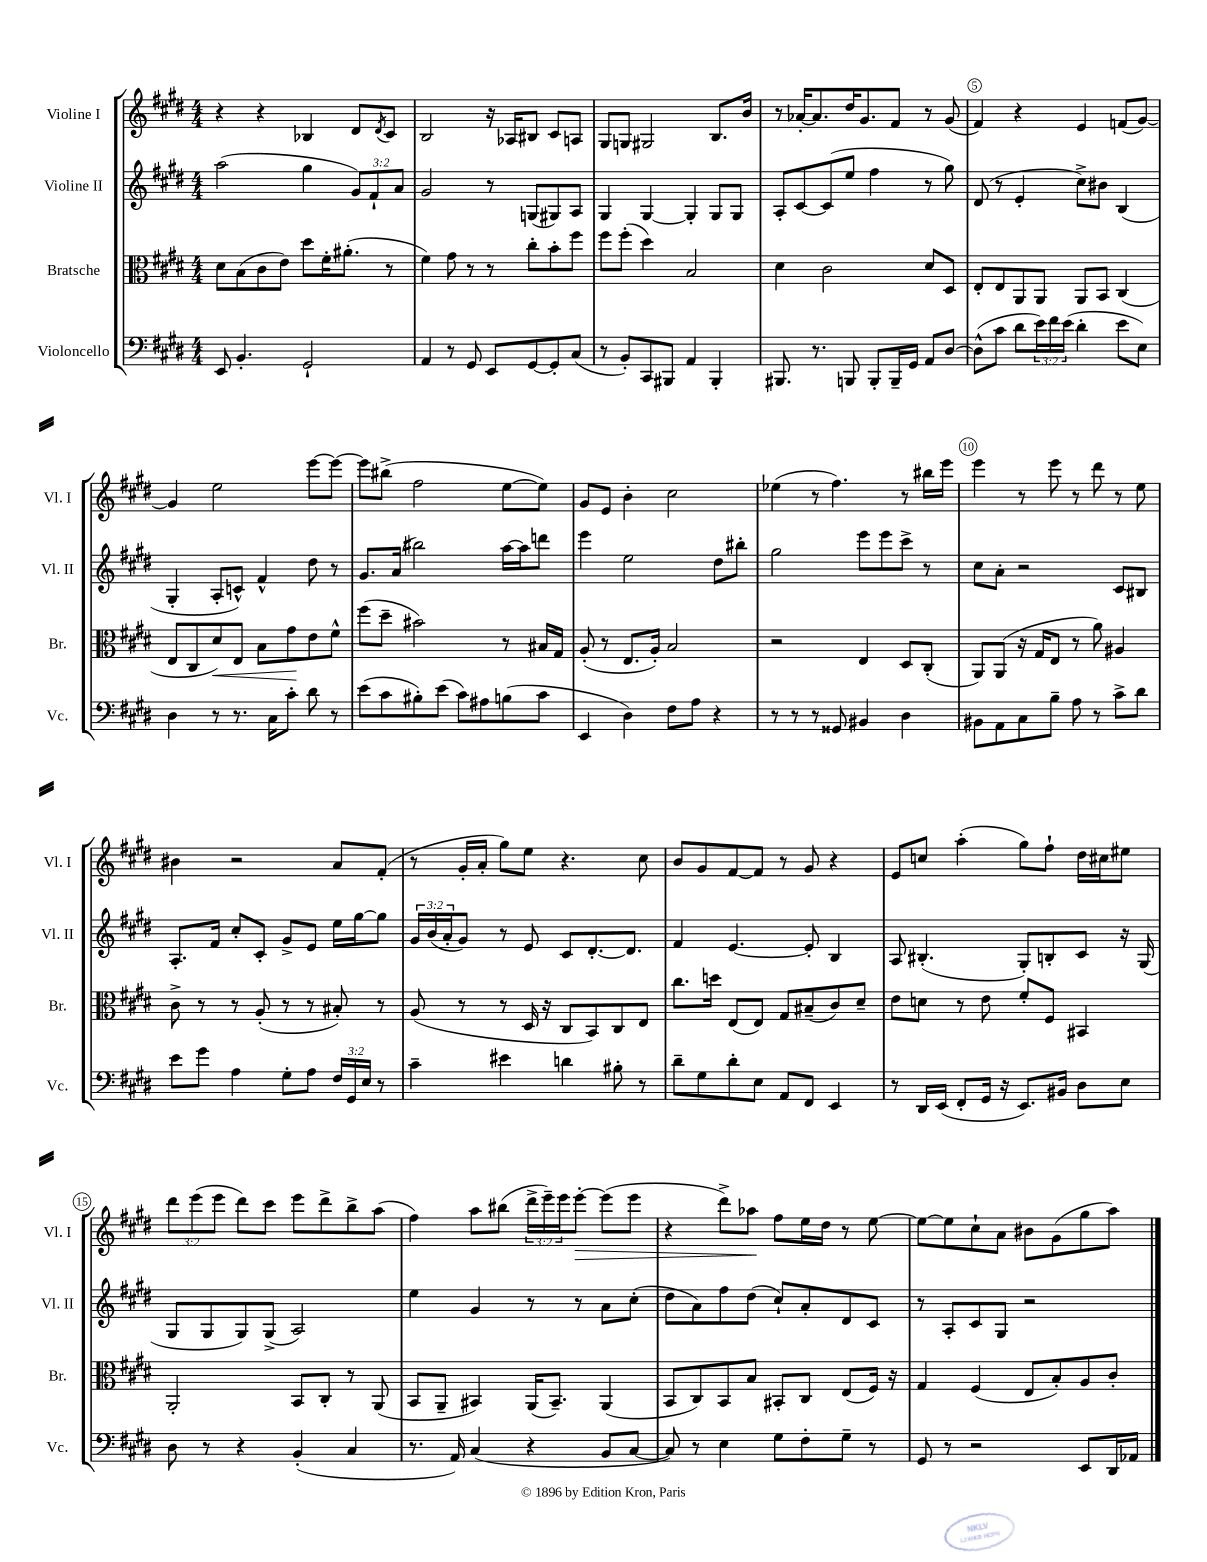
<<
\new StaffGroup <<
\new Staff = "s0" \with { instrumentName = "Violine I" shortInstrumentName = "Vl. I" } {
    \clef treble \key e \major \numericTimeSignature \time 4/4 \override Staff.TupletNumber.text = #tuplet-number::calc-fraction-text
    r4 r4 bes4 dis'8 \acciaccatura { dis'8 } cis'8 |
    b2 r16 aes16 bis8 cis'8 a8 |
    gis8 g8 gis2 b8. b'16 |
    r8 aes'16~-. aes'8. dis''16 gis'8. fis'8 r8 gis'8( |
    fis'4) r4 e'4 f'8( gis'8~) |
    gis'4 e''2 e'''8~ e'''8~ |
    e'''8 bis''8->( fis''2 e''8~ e''8) |
    gis'8 e'8 b'4-. cis''2 |
    ees''4( r8 fis''4.) r8 bis''16 e'''16 |
    e'''4 r8 e'''8 r8 dis'''8 r8 e''8 |
    bis'4 r2 a'8 fis'8-.( |
    r8 gis'16-. a'16-. gis''8) e''8 r4. cis''8 |
    b'8 gis'8 fis'8~ fis'8 r8 gis'8 r4 |
    e'8 c''8 a''4-.( gis''8) fis''8-! dis''16 cis''16 eis''8 |
    \tuplet 3/2 { dis'''8 e'''8( e'''8 } dis'''8) cis'''8 e'''8 dis'''8-> b''8-> a''8( |
    fis''4) a''8 bis''8( \tuplet 3/2 { dis'''16-> e'''16--) e'''16 } e'''8~-.\> e'''8( e'''8 |
    r4 dis'''8->) aes''8\! fis''8 e''16 dis''16 r8 e''8~ |
    e''8~ e''8 cis''8-! a'8 bis'8 gis'8( gis''8 a''8) \bar "|." |
}
\new Staff = "s1" \with { instrumentName = "Violine II" shortInstrumentName = "Vl. II" } {
    \clef treble \key e \major \numericTimeSignature \time 4/4 \override Staff.TupletNumber.text = #tuplet-number::calc-fraction-text
    a''2( gis''4 \tuplet 3/2 { gis'8) fis'8-! a'8 } |
    gis'2 r8 g8( gis8) a8 |
    gis4 gis4~ gis4-. gis8 gis8 |
    a8-. cis'8~ cis'8( e''8 fis''4 r8 gis''8) |
    dis'8( r8 e'4-. cis''8->) bis'8 b4( |
    gis4-. a8-. c'8-^) fis'4-^ dis''8 r8 |
    gis'8. a'16( bis''2) a''16~ a''16 d'''8 |
    e'''4 e''2 dis''8 bis''8-. |
    gis''2 e'''8 e'''8 cis'''8-> r8 |
    cis''8 a'8-. r2 cis'8 bis8 |
    a8.-. fis'16 cis''8-. cis'8-. gis'8-> e'8 e''16 gis''16~ gis''8 |
    \tuplet 3/2 { gis'16 b'16( a'16-. } gis'8) r8 e'8 cis'8 dis'8.~-. dis'8. |
    fis'4 e'4.~ e'8-. b4 |
    a8 bis4.-.( gis8-.) b8-. cis'8 r16 gis16( |
    gis8 gis8 gis8) gis8->( a2) |
    e''4 gis'4 r8 r8 a'8 cis''8-.( |
    dis''8 a'8) fis''8 dis''8( cis''8-!) a'8-. dis'8 cis'8 |
    r8 a8-. cis'8 gis8 r2 \bar "|." |
}
\new Staff = "s2" \with { instrumentName = "Bratsche" shortInstrumentName = "Br." } {
    \clef alto \key e \major \numericTimeSignature \time 4/4
    dis'8 b8( cis'8 e'8) dis''8 fis'16-. ais'8.-.( r8 |
    fis'4) gis'8 r8 r8 cis''8-. b'8-. fis''8 |
    fis''8 fis''8-.( dis''4) b2 |
    dis'4 cis'2 dis'8 dis8 |
    e8-. e8 a,8 a,8 a,8 b,8 cis4( |
    e8 cis8 dis'8\<) e8 b8 gis'8\! e'8 fis'8-^ |
    fis''8( dis''8-- bis'2) r8 bis16 gis16 |
    a8-.( r8 e8. a16-.) b2 |
    r2 e4 dis8 cis8-.( |
    a,8) a,8( r16 gis16 e8 r8 a'8) ais4 |
    cis'8-> r8 r8 a8-.( r8 r8 bis8-.) r8 |
    a8( r8 r8 dis16 r16 cis8 b,8) cis8 e8 |
    cis''8. d''16 e8( e8) gis8 bis8--( cis'8) dis'8-- |
    e'8 d'8 r8 e'8 fis'8-. fis8 bis,4 |
    a,2-. b,8 cis8-. r8 a,8( |
    b,8 a,8-- bis,4) a,16( bis,8.--) a,4( |
    b,8 cis8) b,8 b8 bis,8-. cis8 e8( fis16) r16 |
    gis4 fis4( e8 b8-.) a8 cis'8-. \bar "|." |
}
\new Staff = "s3" \with { instrumentName = "Violoncello" shortInstrumentName = "Vc." } {
    \clef bass \key e \major \numericTimeSignature \time 4/4 \override Staff.TupletNumber.text = #tuplet-number::calc-fraction-text
    e,8 b,4.-. gis,2-! |
    a,4 r8 gis,8 e,8 gis,8~ gis,8-. cis8( |
    r8 b,8-.) cis,8 bis,,8 a,4 bis,,4-. |
    bis,,8. r8. b,,8 b,,8-. b,,16-- gis,16 a,8 dis8~ |
    dis8-^( cis'8 dis'8 \tuplet 3/2 { e'16) fis'16 e'16( } dis'4-. e'8 e8) |
    dis4 r8 r8. cis16 cis'8-. dis'8 r8 |
    e'8( cis'8 bis8-.) e'8( cis'8) ais8 b8( cis'8 |
    e,4 dis4) fis8 a8 r4 |
    r8 r8 r8 gisis,8 bis,4 dis4 |
    bis,8 a,8 cis8 b8-- a8 r8 cis'8-> dis'8 |
    e'8 gis'8 a4 gis8-. a8 \tuplet 3/2 { fis16 gis,16 e16 } r8 |
    cis'4-- eis'4 d'4 bis8-. r8 |
    dis'8-- gis8 dis'8-. e8 a,8 fis,8 e,4 |
    r8 dis,16 e,16( fis,8-. gis,16 r16 e,8.) bis,16 dis8 e8 |
    dis8 r8 r4 b,4-.( cis4 |
    r8. a,16) cis4( r4 b,8 cis8~ |
    cis8) r8 e4 gis8 fis8-. gis8-- r8 |
    gis,8 r8 r2 e,8 dis,16 aes,16 \bar "|." |
}
>>
>>
\layout { \context { \Score \override BarNumber.break-visibility = ##(#f #t #t) barNumberVisibility = #(every-nth-bar-number-visible 5) \override BarNumber.stencil = #(make-stencil-circler 0.1 0.3 ly:text-interface::print) } }
